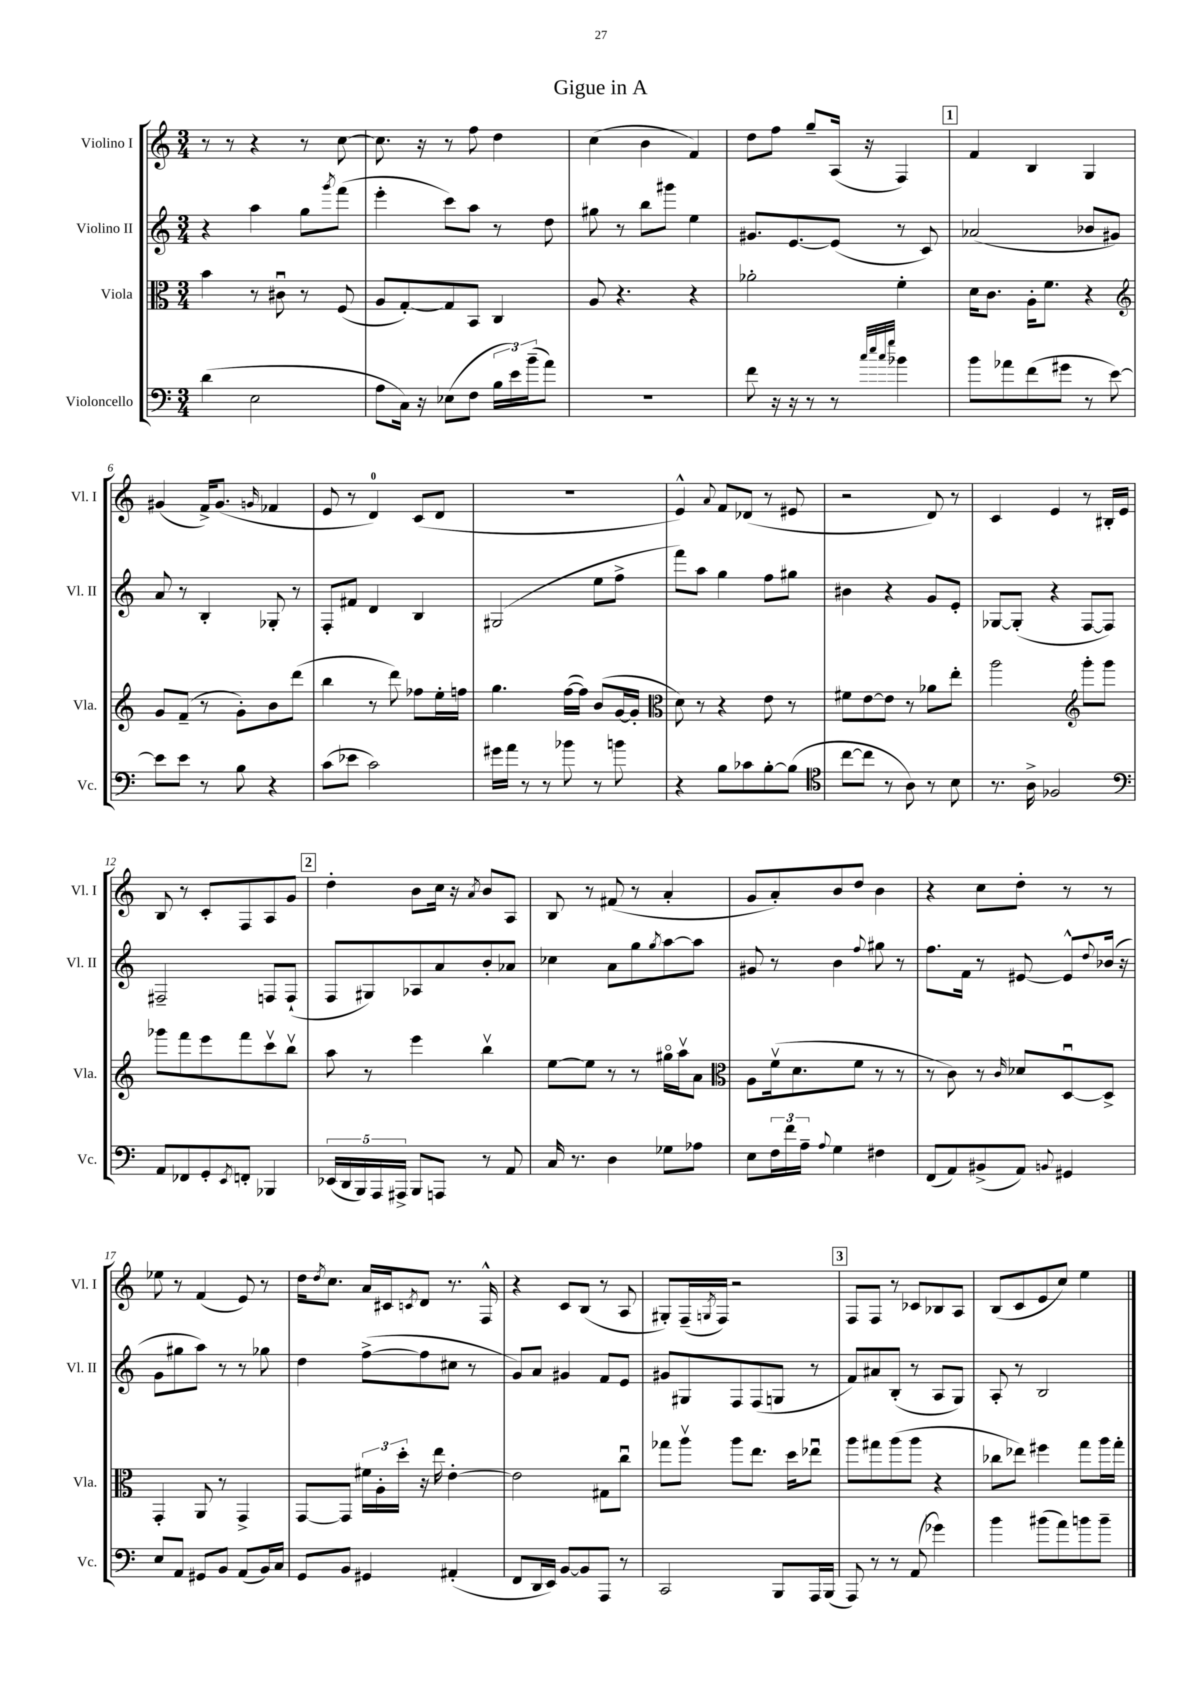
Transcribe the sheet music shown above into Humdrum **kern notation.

**kern	**kern	**kern	**kern
*staff4	*staff3	*staff2	*staff1
*clefF4	*clefC3	*clefG2	*clefG2
*k[]	*k[]	*k[]	*k[]
*M3/4	*M3/4	*M3/4	*M3/4
(4d	4b	4r	8r
.	.	.	8r
2E	8r	4aa	4r
.	8c#u	.	.
.	8r	8gg	8r
.	.	8qggg	.
.	(8F	(8fff	[8cc
=	=	=	=
8A	8A	4eee'	8.cc]
16C)	[8G')	.	.
16r	.	.	16r
(8E-	8G]	8ccc)	8r
8F	8BB	8aa	8ff
24B	4C	8r	4dd
24e)	.	.	.
(24b~	.	.	.
8a)	.	8dd	.
=	=	=	=
2.r	8A	8gg#	(4cc
.	4.r	8r	.
.	.	8bb	4b
.	.	8ggg#	.
.	4r	4ee	4f)
=	=	=	=
8f	2a-'	8.g#	8dd
16r	.	.	8ff
16r	.	[8.e	.
8r	.	.	8gg~
8r	.	(8e]	(16A
.	.	.	16r
32qqcc	.	.	.
32qqee	.	.	.
32qqcc	.	.	.
32qqgg	.	.	.
4b-	4f'	8r	4F)
.	.	8c)	.
=	=	=	=
8b	16d	(2a-	4f
.	8.c	.	.
8a-	.	.	.
(8f	16A'	.	4B
.	8.f	.	.
8g#	.	.	.
8r	4r	8b-	4G
[8e)	.	8g#)	.
=	=	=	=
*	*clefG2	*	*
8e]	8g	8a	(4g#
8e	(8f~	8r	.
8r	8r	4B'	16f^)
.	.	.	(8.g#
8B	8g')	.	.
.	.	.	16qqg
4r	8b	8G-'	4f-
.	(8ddd	8r	.
=	=	=	=
(8c	4bb	8F'	8e
8e-	.	8f#	8r
2c)	8r	4d	4d)
.	8ddd)	.	.
.	8ff-	4B	(8c
.	16ee'	.	8d
.	16ff	.	.
=	=	=	=
16g#	4.gg	(2G#	2.r
16a	.	.	.
8r	.	.	.
8r	.	.	.
8b-	([16ff	.	.
.	16ff])	.	.
8r	(8b	8ee	.
8b	[16g	8ff^	.
.	16g']	.	.
=	=	=	=
*	*clefC3	*	*
4r	8d)	8fff)	4e^^)
.	8r	8aa	.
.	.	.	8qqa
8B	4r	4gg	8f
8c-	.	.	(8d-
[8B'	8e	8ff	8r
(8B]	8r	8gg#	8e#
=	=	=	=
*clefC4	*	*	*
[8cc	8f#	4b#	2r
8cc]	[8e	.	.
8r	8e]	4r	.
8A)	8r	.	.
8r	8a-	8g	8d)
8B	8ee'	8e'	8r
=	=	=	=
8.r	2aa	[8G-	4c
.	.	(8G-']	.
16A^	.	.	.
2F-	.	4r	4e
*	*clefG2	*	*
.	8ggg'	[8F	8r
.	8ggg	8F])	16B#'
.	.	.	16e
=	=	=	=
*clefF4	*	*	*
8AA	8ggg-	2F#~	8B
8FF-	8fff	.	8r
8GG'	8eee	.	8c'
8qEE	.	.	.
8FF'	8fff	.	8F
4BBB-	8cccv	8F	8A
.	8bbv	(8F`	8g
=	=	=	=
(20EE-	8aa	8F	4dd'
20DD	.	.	.
20BBB)	.	.	.
.	8r	8G#)	.
20AAA	.	.	.
20AAA#^	.	.	.
8BBB	4eee	8A-	8b
8AAA	.	8a	16cc
.	.	.	16r
.	.	.	8qa
8r	4bbv	8b'	8b
8AA	.	8a-	8A
=	=	=	=
16C	[8ee	4cc-	8B
8.r	.	.	.
.	8ee]	.	8r
4D	8r	8a	(8f#
.	8r	8gg	8r
.	.	8qgg	.
8G-	16gg#o	[8aa	4a'
.	16aav	.	.
8A-	8a	8aa]	.
=	=	=	=
*	*clefC3	*	*
8E	8A	8g#	8g
24F	(16fv	8r	8a')
24f	.	.	.
.	8.d	.	.
24A~	.	.	.
8qqA	.	.	.
4G	.	4b	8b
.	8f	.	8dd
.	.	8qqff	.
4F#	8r	8gg#	4b
.	8r	8r	.
=	=	=	=
(8FF	8r	8.ff	4r
8AA)	8c)	.	.
.	.	16f	.
(8BB#^	8r	8r	8cc
.	16qqc	.	.
8AA)	8d-	[8e#	8dd'
8qqBB	.	.	.
4GG#	[8Du	8e#^^]	8r
.	.	8qqdd	.
.	8D^]	(16b-	8r
.	.	16r	.
=	=	=	=
8E	4GG'	8g	8ee-
8AA	.	8gg#	8r
8GG#	8AA	8aa)	(4f
8BB	8r	8r	.
(8AA	4GG^	8r	8e)
16BB)	.	8gg-	8r
16C	.	.	.
=	=	=	=
8GG	[8GG	4dd	16dd
.	.	.	8qdd
.	.	.	8.cc
8BB	8GG]	.	.
4GG#	24f#	([8ff^	16a
.	24A'	.	.
.	.	.	16c#
.	24dd'	.	.
.	.	.	8qc
.	16r	8ff]	8d
.	16ee	.	.
(4AA#'	[4e'	8cc#	8.r
.	.	8r	.
.	.	.	16F^^
=	=	=	=
8FF	2e]	8g)	4r
16DD	.	8a	.
16EE)	.	.	.
[8BB	.	4g#	8c
8BB]	.	.	(8B
8AAA	8G#	8f	8r
8r	8ccu	8e	8A
=	=	=	=
2CC	8gg-	8g#	8G#')
.	8aav	8G#	(16F~
.	.	.	8qG
.	.	.	16F)
.	8aa	8F	2r
.	8.ee	(8F	.
8BBB	.	8G	.
.	16dd	.	.
16AAA	8ee-u	8r	.
(16BBB	.	.	.
=	=	=	=
8AAA)	8aa	8f)	8F
8r	8gg#	8a#	8F
8r	(8aa	(8B'	8r
(8AA	8aa	8r	8c-
4g-)	4r	8A	8B-
.	.	8G)	8A
=	=	=	=
4b	8cc-	8A'	(8B
.	8ee-)	8r	8c
(8b#	4ff#	2B	8e
8a)	.	.	8cc)
8b	8gg	.	4ee
8b~	16aa	.	.
.	16gg'	.	.
==	==	==	==
*-	*-	*-	*-
